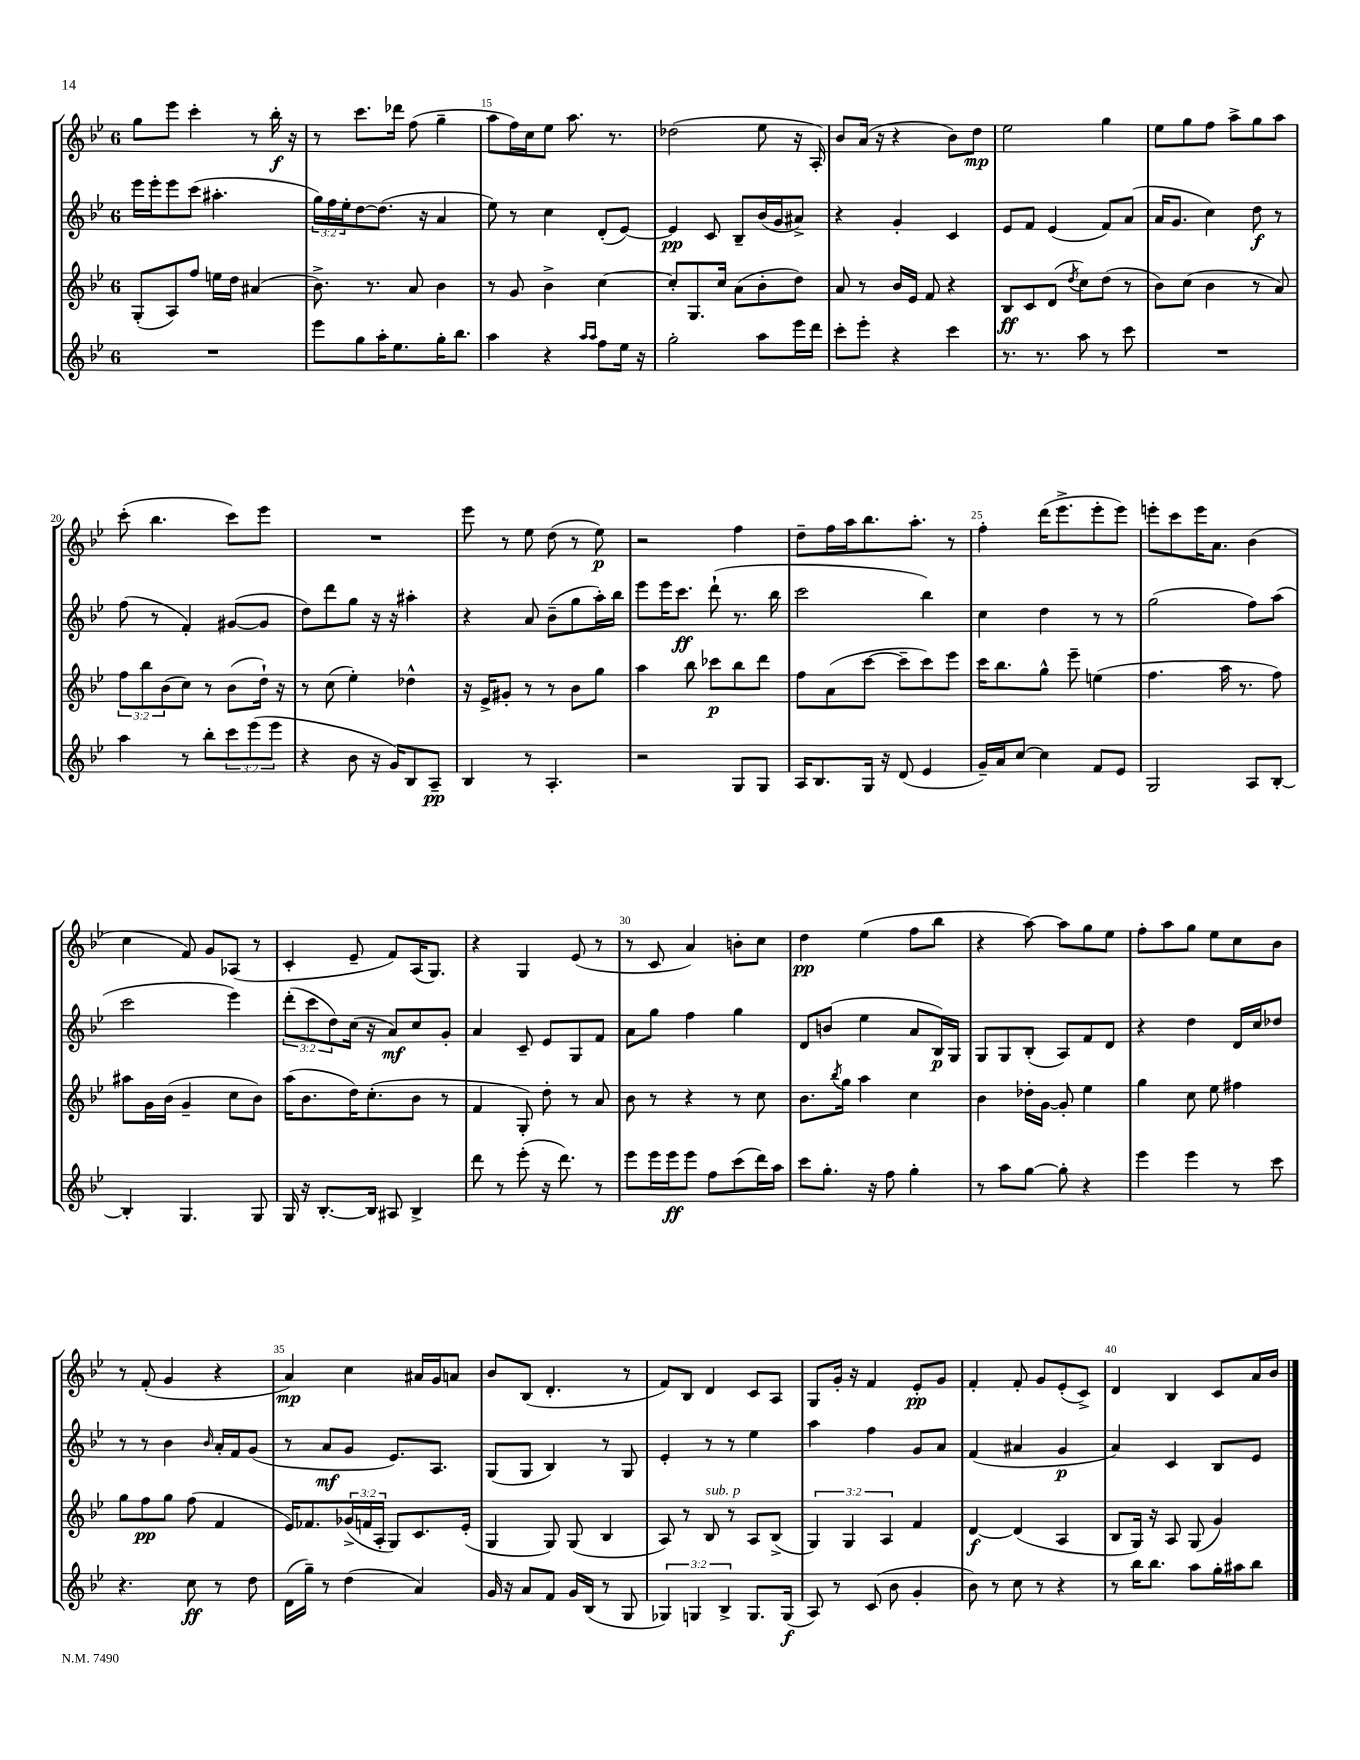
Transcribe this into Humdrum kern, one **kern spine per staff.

**kern	**kern	**kern	**kern
*staff4	*staff3	*staff2	*staff1
*clefG2	*clefG2	*clefG2	*clefG2
*k[b-e-]	*k[b-e-]	*k[b-e-]	*k[b-e-]
*M6/8	*M6/8	*M6/8	*M6/8
2.r	(8G'	16eee-	8gg
.	.	16eee-'	.
.	8A)	8eee-	8eee-
.	8ff	(8ccc	4ccc'
.	16ee	4.aa#'	.
.	16dd	.	.
.	(4a#	.	8r
.	.	.	16bb-'
.	.	.	16r
=	=	=	=
8eee-	8.b-^)	24gg)	8r
.	.	24ff	.
.	.	24ee-'	.
8gg	.	[8dd	8.ccc
.	8.r	.	.
16aa'	.	(8.dd]	.
8.ee-	.	.	16ddd-
.	8a	.	(8ff
.	.	16r	.
16gg'	4b-	4a	4gg~
8.bb-	.	.	.
=	=	=	=
4aa	8r	8ee-)	8aa
.	8g	8r	16ff)
.	.	.	16cc
4r	4b-^	4cc	8ee-
.	.	.	8.aa
16qqaa	.	.	.
16qqaa	.	.	.
8ff	[4cc	(8d'	.
.	.	.	8.r
16ee-	.	[8e-)	.
16r	.	.	.
=	=	=	=
2gg'	8cc']	4e-]	(2dd-
.	8.G	.	.
.	.	8c	.
.	16cc	.	.
.	(8a	8B-~	.
8aa	8b-'	(16b-	8ee-
.	.	16g	.
16eee-	8dd)	8a#^)	16r
16ddd	.	.	16A')
=	=	=	=
8ccc'	8a	4r	8b-
8eee-'	8r	.	(16a
.	.	.	16r
4r	16b-	4g'	4r
.	16e-	.	.
.	8f	.	.
4ccc	4r	4c	8b-)
.	.	.	8dd
=	=	=	=
8.r	8B-	8e-	2ee-
.	8c	8f	.
8.r	.	.	.
.	(8d	(4e-	.
.	8qdd	.	.
8aa	8cc)	.	.
8r	(8dd	8f)	4gg
8ccc	8r	(8a	.
=	=	=	=
2.r	8b-)	16a	8ee-
.	.	8.g	.
.	(8cc	.	8gg
.	4b-	4cc)	8ff
.	.	.	8aa^
.	8r	8dd	8gg
.	8a)	8r	8aa
=	=	=	=
4aa	12ff	(8ff	(8ccc'
.	12bb-	.	.
.	.	8r	4.bb-
.	(12b-	.	.
8r	8cc)	4f')	.
8bb-'	8r	.	.
12ccc	(8b-	([8g#	8ccc)
(12eee-	.	.	.
.	16dd`)	8g#]	8eee-
12eee-	.	.	.
.	16r	.	.
=	=	=	=
4r	8r	8dd)	2.r
.	(8cc	8ddd	.
8b-	4ee-')	8gg	.
16r	.	16r	.
16g)	.	16r	.
8B-	4dd-^^	4aa#'	.
8A~	.	.	.
=	=	=	=
4B-	16r	4r	8eee-
.	16e-^	.	.
.	8g#'	.	8r
8r	8r	8a	8ee-
4.A'	8r	(8b-~	(8dd
.	8b-	8gg	8r
.	8gg	16aa')	8ee-)
.	.	16bb-	.
=	=	=	=
2r	4aa	8eee-	2r
.	.	16eee-	.
.	.	8.ccc	.
.	8bb-	.	.
.	8ccc-	(8ddd`	.
8G	8bb-	8.r	4ff
8G	8ddd	.	.
.	.	16bb-	.
=	=	=	=
16A	8ff	2ccc	8dd~
8.B-	.	.	.
.	(8a	.	16ff
.	.	.	16aa
16G	[8ccc	.	8.bb-
16r	.	.	.
(8d	8ccc~]	.	.
.	.	.	8.aa'
4e-	8ccc)	4bb-)	.
.	8eee-	.	8r
=	=	=	=
16g~)	16ccc	4cc	4ff'
16a	8.bb-	.	.
[8cc	.	.	.
4cc]	8gg^^	4dd	(16ddd
.	.	.	8.eee-^
.	8eee-~	.	.
8f	(4ee	8r	8eee-'
8e-	.	8r	8eee-)
=	=	=	=
2G	4.ff	(2gg	8eee'
.	.	.	8ccc
.	.	.	16eee
.	.	.	8.a
.	16aa	.	.
.	8.r	.	.
8A	.	8ff)	(4b-
[8B-'	8ff)	(8aa	.
=	=	=	=
4B-']	8aa#	2ccc	4cc
.	16g	.	.
.	(16b-	.	.
4.G	4g~	.	8f)
.	.	.	8g
.	8cc	4eee-)	(8A-
8G	8b-)	.	8r
=	=	=	=
16G	(16aa	(12ddd'	4c'
16r	8.b-	.	.
.	.	12ccc	.
[8.B-'	.	.	.
.	.	12dd)	.
.	16dd)	(16cc	8e-~
16B-]	(8.cc'	16r	.
8A#	.	8a)	8f)
4B-^	8b-	8cc	(16A
.	.	.	8.G)
.	8r	8g'	.
=	=	=	=
8ddd	4f	4a	4r
8r	.	.	.
(8eee-'	8G')	8c~	4G
16r	8dd'	8e-	.
8.ddd)	.	.	.
.	8r	8G	(8e-
8r	8a	8f	8r
=	=	=	=
8eee-	8b-	8a	8r
16eee-	8r	8gg	8c
16eee-	.	.	.
8eee-	4r	4ff	4a)
8ff	.	.	.
(8ccc	8r	4gg	8b'
16ddd)	8cc	.	8cc
16aa	.	.	.
=	=	=	=
8ccc	8.b-	8d	4dd
8.gg'	.	(8b	.
.	8qbb-	.	.
.	16gg	.	.
.	4aa	4ee-	(4ee-
16r	.	.	.
8ff	.	.	.
4gg'	4cc	8a	8ff
.	.	16B-)	8bb-
.	.	16G	.
=	=	=	=
8r	4b-	8G	4r
8aa	.	8G	.
[8gg	16dd-'	(8B-'	[8aa)
.	[16g	.	.
8gg']	8g']	8A)	8aa]
4r	4ee-	8f	8gg
.	.	8d	8ee-
=	=	=	=
4eee-	4gg	4r	8ff'
.	.	.	8aa
4eee-	8cc	4dd	8gg
.	8ee-	.	8ee-
8r	4ff#	16d	8cc
.	.	16cc	.
8ccc	.	8dd-	8b-
=	=	=	=
4.r	8gg	8r	8r
.	8ff	8r	(8f'
.	8gg	4b-	4g
8cc	(8ff	.	.
.	.	16qqb-	.
8r	4f	16a'	4r
.	.	16f	.
8dd	.	(8g	.
=	=	=	=
(16d	16e-)	8r	4a)
16gg~)	8.f-	.	.
8r	.	8a	.
(4dd	(24g-^	8g	4cc
.	24f	.	.
.	24A'	.	.
.	8G)	8.e-)	.
4a)	8.c	.	16a#
.	.	8.A	16g
.	.	.	8a
.	(16e-'	.	.
=	=	=	=
16g	4G	(8G	8b-
16r	.	.	.
8a	.	8G	(8B-
8f	8G)	4B-)	4.d'
16g	(8G	.	.
(16B-	.	.	.
8r	4B-	8r	.
8G	.	8G	8r
=	=	=	=
6G-)	8A)	4e-'	8f)
.	8r	.	8B-
6G	.	.	.
.	8B-	8r	4d
6B-^	.	.	.
.	8r	8r	.
8.G	8A	4ee-	8c
.	(8B-^	.	8A
(16G	.	.	.
=	=	=	=
8A)	6G)	4aa	8G
8r	.	.	16g'
.	6G	.	.
.	.	.	16r
(8c	.	4ff	4f
.	6A	.	.
8b-	.	.	.
4g'	4f	8g	8e-'
.	.	8a	8g
=	=	=	=
8b-)	[4d	(4f	4f'
8r	.	.	.
8cc	(4d]	4a#	8f'
8r	.	.	8g
4r	4A	4g	(8e-'
.	.	.	8c^)
=	=	=	=
8r	8B-	4a)	4d
16bb-	16G)	.	.
8.bb-	16r	.	.
.	8A	4c	4B-
8aa	(8G	.	.
16gg'	4g)	8B-	8c
16aa#	.	.	.
8bb-	.	8e-	16a
.	.	.	16b-
==	==	==	==
*-	*-	*-	*-
